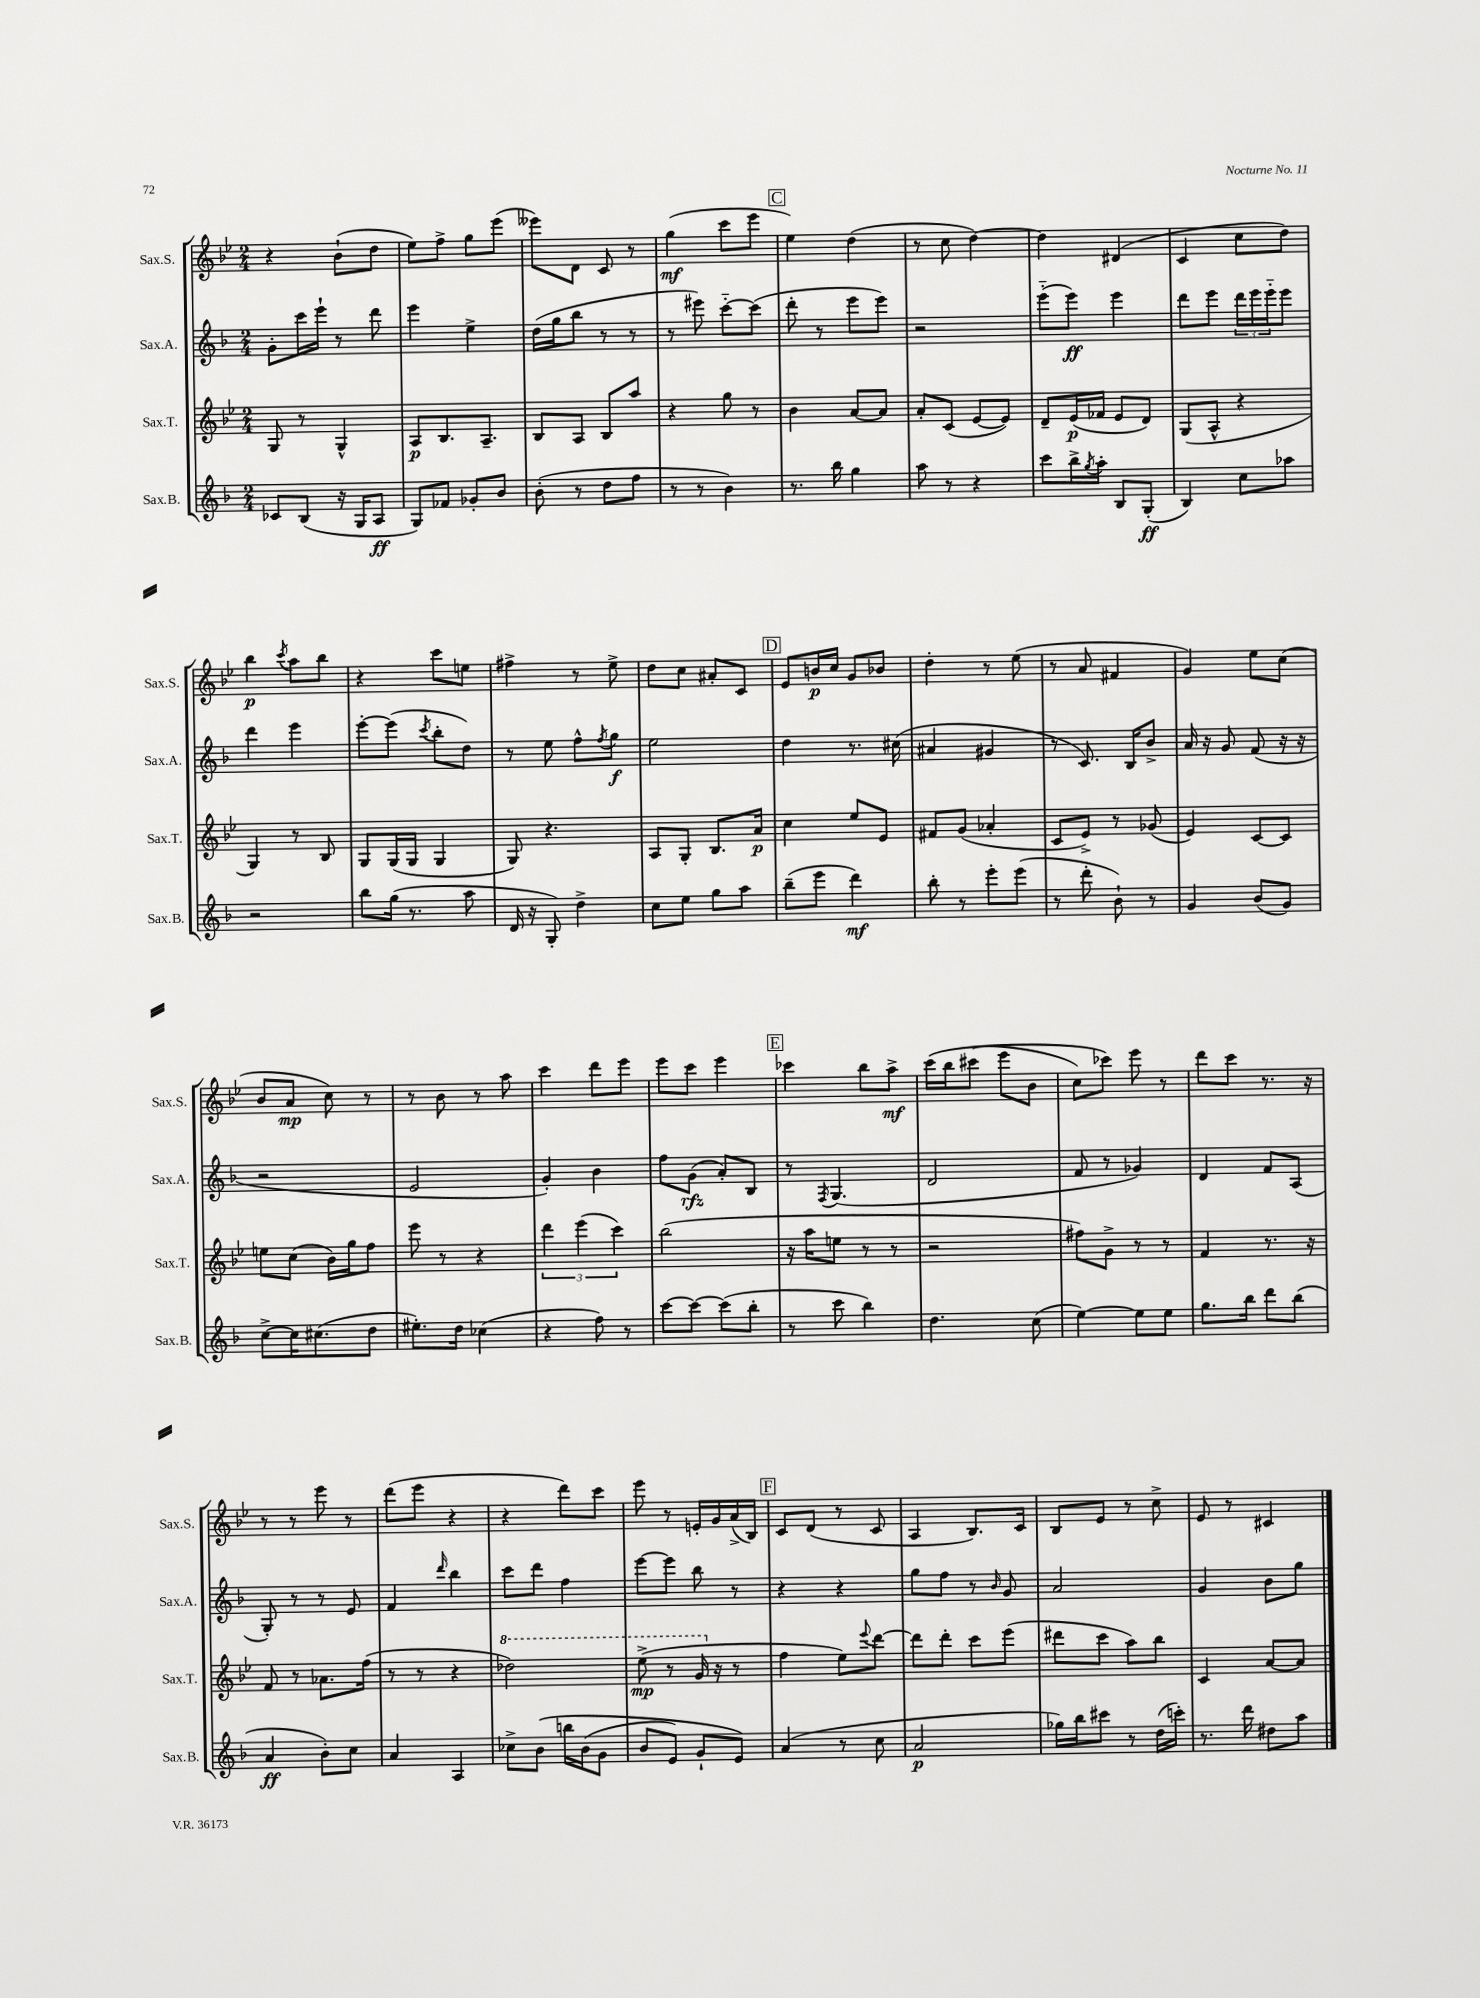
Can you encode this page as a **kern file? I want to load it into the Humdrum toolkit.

**kern	**kern	**kern	**kern
*staff4	*staff3	*staff2	*staff1
*clefG2	*clefG2	*clefG2	*clefG2
*k[b-]	*k[b-e-]	*k[b-]	*k[b-e-]
*M2/4	*M2/4	*M2/4	*M2/4
8c-/L	8G/	8g'\L	4r
(8B-/J	8r	16ccc\L	.
.	.	16eee`\JJ	.
16r	4G^^/	8r	(8b-`\L
16G/LK	.	.	.
8A/J	.	8ddd\	8dd\J
=	=	=	=
8G/L)	8A/L	4eee\	8ee-\L)
8f-/J	8.B-/	.	8ff^\J
8g-'/L	.	4ee^\	8gg\L
.	8.A~/J	.	.
8b-/J	.	.	(8eee-\J
=	=	=	=
(8b-'\	8B-/L	(16dd\LL	8eee--\L)
.	.	16gg\J	.
8r	8A/J	8bb-\J	8d\J
8dd\L	8B-/L	8r	8c/
8ff\J	8aa/J	8r	8r
=	=	=	=
8r	4r	8r	(4gg\
8r	.	8eee#\)	.
4b-\)	8gg\	[8ccc'~\L	8ccc\L
.	8r	(8ccc\]J	8eee-\J
=	=	=	=
8.r	4b-\	8ddd'\	4ee-\)
.	.	8r	.
16bb-\	.	.	.
4gg\	[8a/L	8eee\L	(4dd\
.	8a/]J	8eee\J)	.
=	=	=	=
8aa\	8a'/L	2r	8r
8r	(8c/J	.	8cc\
4r	[8e-/L	.	[4dd\)
.	8e-/]J)	.	.
=	=	=	=
8ccc\L	8d~/L	(8eee'~\L	4dd\]
16bb-^\L	(16e-/L	8eee\J)	.
8qgg/	.	.	.
16aa'\JJ	16f-/JJ	.	.
8B-/L	8e-/L	4eee\	(4d#/
(8G'/J	8d/J)	.	.
=	=	=	=
4B-/)	(8G/L	8ddd\L	4c/
.	8A^^/J	8eee\J	.
8cc\L	4r	24ddd\LL	8cc\L
.	.	24eee\	.
.	.	24eee'~\J	.
8aa-\J	.	8eee\J	8dd\J)
=	=	=	=
2r	4G/)	4ddd\	4bb-\
.	.	.	8qccc/
.	8r	4eee\	8aa\L
.	8B-/	.	8bb-\J
=	=	=	=
8bb-\L	8G/L	[8eee'\L	4r
(16gg\Jk	(16G/L	(8eee\]J	.
8.r	16G/JJ	.	.
.	.	8qccc/	.
.	4G/	8bb-'\L	8ccc\L
8aa\	.	8dd\J)	8ee\J
=	=	=	=
16d/	8G/)	8r	4ff#^\
16r	.	.	.
8G'/)	4.r	8ee\	.
4dd^\	.	8ff^^\L	8r
.	.	8qff/	.
.	.	8gg\J	8ee-^\
=	=	=	=
8cc\L	8A/L	2ee\	8dd\L
8ee\J	8G'/J	.	8cc\J
8gg\L	8.B-/L	.	8a#'/L
8aa\J	.	.	8c/J
.	16a/Jk	.	.
=	=	=	=
(8bb-~\L	4cc\	4dd\	8e-/L
8eee\J	.	.	16b/L
.	.	.	16cc/JJ
4ddd\)	8ee-/L	8.r	8g/L
.	8e-/J	.	8b-/J
.	.	(16cc#\	.
=	=	=	=
8bb-'\	8f#/L	4a#/	4dd'\
8r	(8g/J	.	.
8eee'\L	4a-'/	4g#/	8r
(8eee\J	.	.	(8ee-\
=	=	=	=
8r	8c/L	8r	8r
8ddd'\	8e-^/J)	8.c/)	8a/
8b-`\)	8r	.	4f#/
.	.	16B-/LK	.
8r	(8g-/	8b-^/J	.
=	=	=	=
4g/	4e-/)	16a/	4g/)
.	.	16r	.
.	.	8g/	.
(8b-/L	[8c/L	(8f/	8ee-\L
8g/J)	8c/]J	16r	(8cc\J
.	.	16r	.
=	=	=	=
[8cc^\L	8ee\L	2r	8b-/L
16cc\]K	(8cc\J	.	8a/J
(8.cc#\	.	.	.
.	16b-\LL)	.	8cc\)
.	16gg\J	.	.
8dd\J	8ff\J	.	8r
=	=	=	=
8.ee#'\L)	8eee-\	2e/	8r
.	8r	.	8b-\
16dd\Jk	.	.	.
(4cc-\	4r	.	8r
.	.	.	8aa\
=	=	=	=
4r	6ddd\	4g'/)	4ccc\
.	(6eee-\	.	.
8ff\)	.	4b-\	8ddd\L
.	6ccc\)	.	.
8r	.	.	8eee-\J
=	=	=	=
[8ccc\L	(2bb-\	8ff\L	8eee-\L
8ccc\_J	.	(8g\J	8ccc\J
(8ccc\]L	.	8a'/L)	4eee-\
8bb-'\J	.	8B-/J	.
=	=	=	=
8r	16r	8r	4ccc-\
.	16aa\LK	.	.
.	.	8qF/	.
8ccc\	8ee\J	(4.G/	.
4bb-\)	8r	.	8bb-\L
.	8r	.	8aa^\J
=	=	=	=
4.dd\	2r	2d/	&(16ccc\LL
.	.	.	16bb-\J
.	.	.	(8ccc#\J
.	.	.	8eee-\L
(8cc\	.	.	8b-\J
=	=	=	=
[4ee\)	8ff#\L)	8f/	8cc\L)
.	8g^\J	8r	8ccc-\J&)
8ee\]L	8r	4g-/)	8eee-\
8ee\J	8r	.	8r
=	=	=	=
8.gg\L	4f/	4d/	8ddd\L
.	.	.	8ccc\J
16bb-\Jk	.	.	.
8ddd\L	8.r	8f/L	8.r
(8bb-\J	.	(8A/J	.
.	16r	.	16r
=	=	=	=
4a/	8f/	8G'/)	8r
.	8r	8r	8r
8b-'\L)	8.a-\L	8r	8eee-\
8cc\J	.	8e/	8r
.	(16ff\Jk	.	.
=	=	=	=
4a/	8r	4f/	(8ddd\L
.	8r	.	8eee-\J
.	.	16qqddd/	.
4A/	4r	4bb-\	4r
=	=	=	=
8cc-^\L	2ddd-\)	8ccc\L	4r
&(8b-\J	.	8ddd\J	.
16bb\LL	.	4ff\	8ddd\L)
(16b-\J	.	.	.
8g\J	.	.	8ccc\J
=	=	=	=
8b-/L	(8eee-^\	[8eee\L	8eee-\
8e/J)	8r	8eee\]J	8r
8g`/L	16gg/	8bb-\	16e'/LL
.	16r	.	16g/
8e/J&)	8r	8r	(16a^/
.	.	.	16B-/JJ)
=	=	=	=
(4a/	4ff\	4r	8c/L
.	.	.	(8d/J
8r	8ee-\L)	4r	8r
.	8qqeee-/	.	.
8cc\	[8ddd\J	.	8c/
=	=	=	=
2a/	8ddd\]L	8gg\L	4A/
.	8ddd'\J	8ff\J	.
.	8ccc\L	8r	8.B-/L)
.	.	16qqb-/	.
.	(8eee-\J	8g/	.
.	.	.	16c/Jk
=	=	=	=
16gg-\LL)	8ddd#\L	2a/	8B-/L
16bb-\J	.	.	.
8ccc#\J	8ccc\J	.	8e-/J
8r	8aa\L)	.	8r
(16dd\LL	8bb-\J	.	8cc^\
16ccc'\JJ)	.	.	.
=	=	=	=
8.r	4c/	4g/	8e-/
.	.	.	8r
16ddd\	.	.	.
8dd#\L	[8a/L	8b-\L	4c#/
8aa\J	8a/]J	8gg\J	.
==	==	==	==
*-	*-	*-	*-
